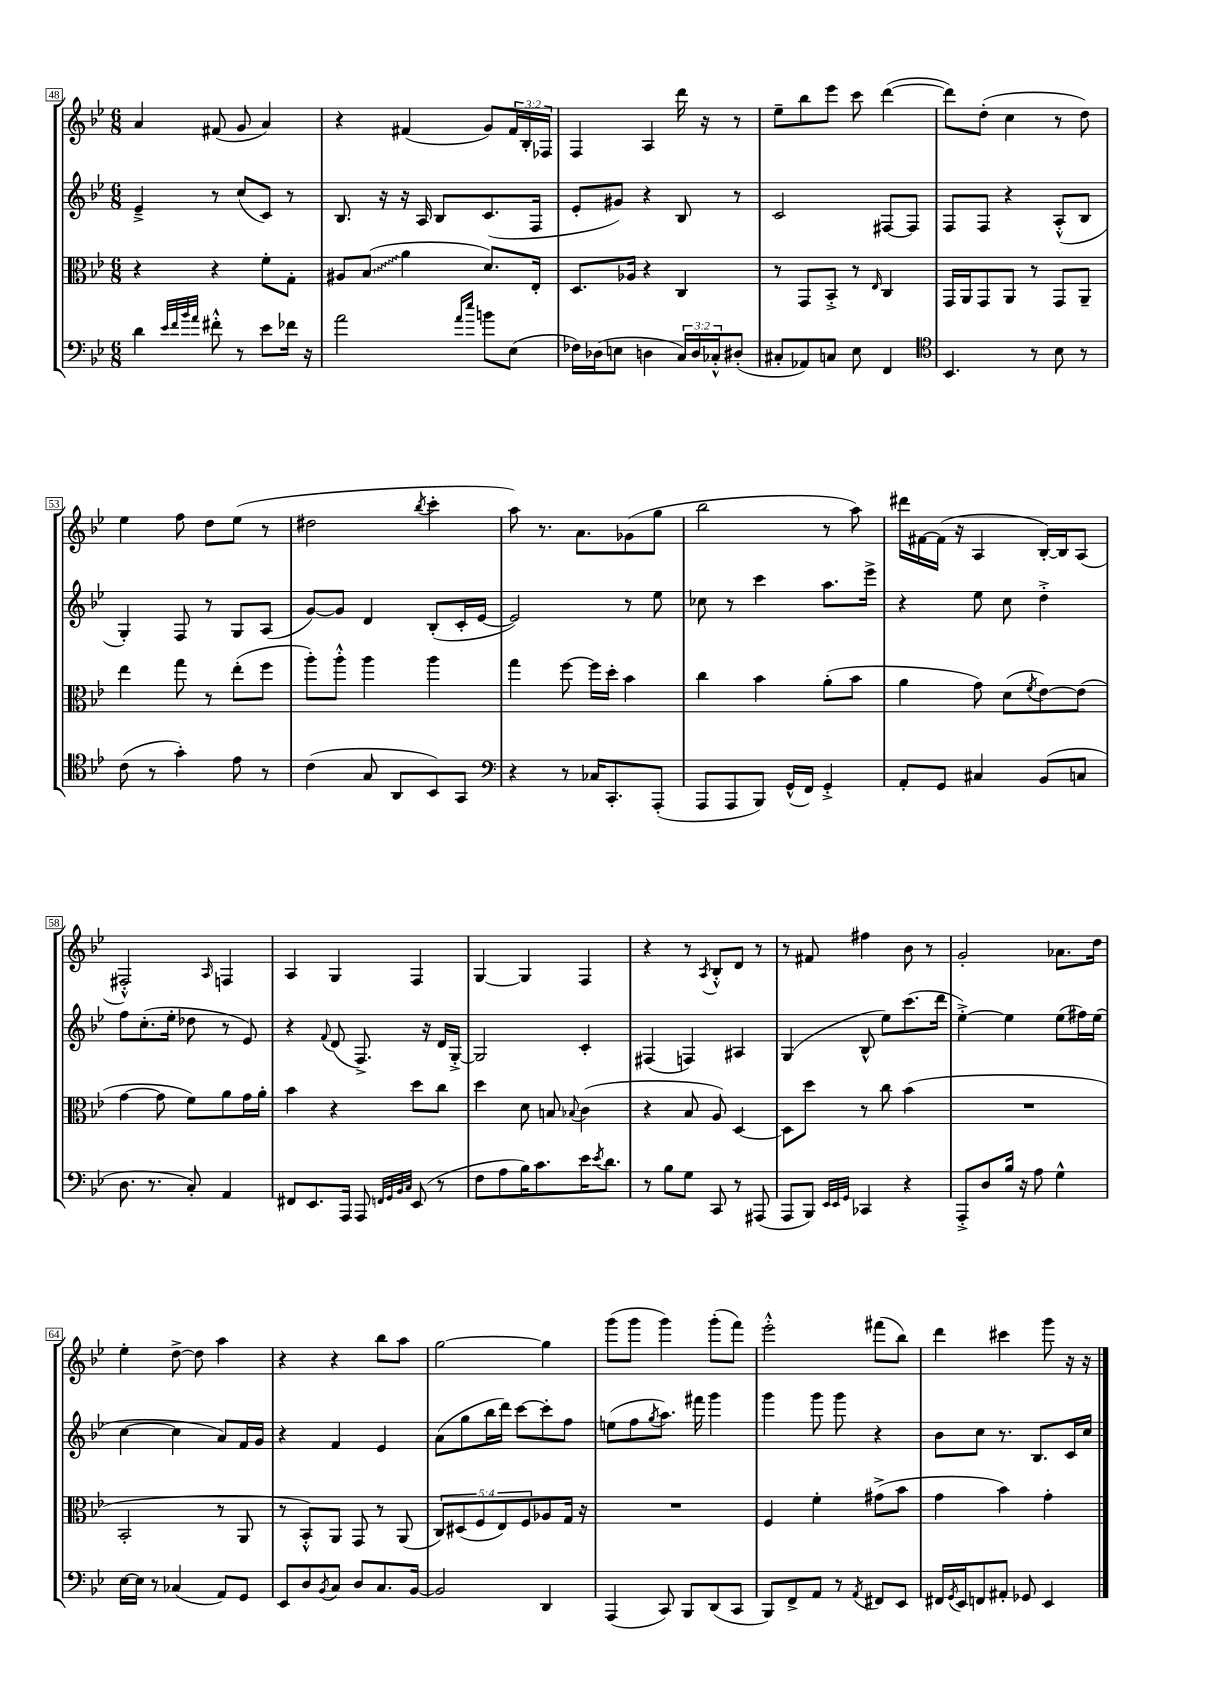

**kern	**kern	**kern	**kern
*staff4	*staff3	*staff2	*staff1
*clefF4	*clefC3	*clefG2	*clefG2
*k[b-e-]	*k[b-e-]	*k[b-e-]	*k[b-e-]
*M6/8	*M6/8	*M6/8	*M6/8
4d	4r	4e-~^	4a
32qqe-	.	.	.
32qqf	.	.	.
32qqb-	.	.	.
32qqa	.	.	.
8f#'^^	4r	8r	(8f#
8r	.	(8cc	8g
8e-	8f'	8c)	4a)
16f-	8G'	8r	.
16r	.	.	.
=	=	=	=
2a	8A#	8.B-	4r
.	(8B-	.	.
.	.	16r	.
.	4a	16r	(4f#
.	.	16A	.
.	.	8B-	.
16qqa	.	.	.
16qqee-	.	.	.
8b	8.d)	(8.c	8g)
(8E-	.	.	24f#
.	.	.	24B-'
.	16E-'	16F	.
.	.	.	24F-
=	=	=	=
16F-)	8.D	8e-'	4F
(16D-	.	.	.
8E	.	8g#)	.
.	16A-	.	.
4D	4r	4r	4A
24C)	4C	8B-	16ddd
24D	.	.	.
.	.	.	16r
24C-'^^	.	.	.
(8D#'	.	8r	8r
=	=	=	=
8C#'	8r	2c	8ee-~
8AA-)	8GG	.	8bb-
8C	8BB-'^	.	8eee-
8E-	8r	.	8ccc
.	16qqE-	.	.
4FF	4C	[8F#	([4ddd
.	.	8F#]	.
=	=	=	=
*clefC4	*	*	*
4.BB-	16GG	8F	8ddd])
.	16AA	.	.
.	8GG	8F	(8dd'
.	8AA	4r	4cc
8r	8r	.	.
8B-	8GG	(8A'^^	8r
8r	8AA~	8B-	8dd)
=	=	=	=
(8c	4ee-	4G')	4ee-
8r	.	.	.
4g')	8gg	8F	8ff
.	8r	8r	8dd
8e-	(8ee-'	8G	(8ee-
8r	8ff	(8A	8r
=	=	=	=
(4c	8aa')	[8g)	2dd#
.	8aa'^^	8g]	.
8G	4aa	4d	.
8AA	.	.	.
.	.	.	8qbb-
8BB-)	4aa	(8B-'	4ccc'
8GG	.	16c'	.
.	.	[16e-	.
=	=	=	=
*clefF4	*	*	*
4r	4gg	2e-])	8aa)
.	.	.	8.r
8r	[8ff	.	.
.	.	.	8.a
16C-	16ff]	.	.
8.CC'	16dd'	.	.
.	4b-	8r	(8g-
(8AAA'	.	8ee-	8gg
=	=	=	=
8AAA	4cc	8cc-	2bb-
8AAA	.	8r	.
8BBB-)	4b-	4ccc	.
(16GG^^	.	.	.
16FF)	.	.	.
4GG'^	(8a'	8.aa	8r
.	8b-	.	8aa)
.	.	16eee-^	.
=	=	=	=
8AA'	4a	4r	16ddd#
.	.	.	[16f#
8GG	.	.	(16f#]
.	.	.	16r
4C#	8g)	8ee-	4A
.	(8d	8cc	.
.	8qf	.	.
(8BB-	[8e-)	4dd'^	[16B-')
.	.	.	16B-]
8C	(8e-]	.	(8A
=	=	=	=
8.D	[4g	8ff	2F#'^^)
.	.	(8.cc'	.
8.r	.	.	.
.	8g]	.	.
.	.	16ee-'	.
8C')	8f)	8dd-	.
.	.	.	16qqA
4AA	8a	8r	4F
.	16g	8e-)	.
.	16a'	.	.
=	=	=	=
8FF#	4b-	4r	4A
8.EE-	.	.	.
.	.	8qqf	.
.	4r	(8d	4G
16AAA	.	.	.
8AAA	.	8.F^)	.
32qqFF	.	.	.
32qqGG	.	.	.
32qqBB-	.	.	.
32qqC	.	.	.
(8EE-	8dd	.	4F
.	.	16r	.
8r	8cc	16d	.
.	.	[16G'^	.
=	=	=	=
8F	4dd	2G]	[4G
8A	.	.	.
16B-)	8d	.	4G]
8.c	.	.	.
.	8B	.	.
.	8qqB-	.	.
16e-	(4c	4c'	4F
8qe-	.	.	.
8.d	.	.	.
=	=	=	=
8r	4r	(4F#	4r
8B-	.	.	.
8G	8B-	4F)	8r
.	.	.	8qA
8CC	8A)	.	8B-'^^
8r	[4D	4A#	8d
(8AAA#	.	.	8r
=	=	=	=
8AAA	8D]	(4G	8r
8BBB-)	8dd	.	8f#
32qqEE-	.	.	.
32qqEE-	.	.	.
32qqGG	.	.	.
4CC-	8r	8B-^^	4ff#
.	8cc	8ee-)	.
4r	(4b-	(8.ccc	8b-
.	.	.	8r
.	.	16ddd	.
=	=	=	=
8AAA'^	2.r	[4ee-'^)	2g'
8D	.	.	.
16B-	.	4ee-]	.
16r	.	.	.
8A	.	.	.
4G^^	.	(8ee-	8.a-
.	.	16ff#)	.
.	.	(16ee-	16dd
=	=	=	=
[16E-	2BB-'	[4cc	4ee-'
16E-]	.	.	.
8r	.	.	.
(4C-	.	4cc]	[8dd^
.	.	.	8dd]
8AA)	8r	8a)	4aa
8GG	8AA	16f	.
.	.	16g	.
=	=	=	=
8EE-	8r	4r	4r
8D	8BB-'^^)	.	.
8qBB-	.	.	.
8C	8AA	4f	4r
8D	8GG	.	.
8.C	8r	4e-	8bb-
.	(8AA	.	8aa
[16BB-	.	.	.
=	=	=	=
2BB-]	10C)	(8a	[2gg
.	(10D#	.	.
.	.	8gg	.
.	10F	.	.
.	.	16bb-	.
.	10E-)	.	.
.	.	16ddd)	.
.	.	[8ccc	.
.	10F	.	.
4DD	8A-	8ccc']	4gg]
.	16G	8ff	.
.	16r	.	.
=	=	=	=
(4AAA	2.r	(8ee	(8ggg
.	.	8ff	8ggg
.	.	8qgg	.
8CC)	.	8.aa)	4ggg)
8BBB-	.	.	.
.	.	16fff#	.
(8DD	.	4ggg	(8ggg'
8CC	.	.	8fff)
=	=	=	=
8BBB-)	4F	4ggg	2eee-'^^
8FF^	.	.	.
8AA	4f'	8ggg	.
8r	.	8ggg	.
8qAA	.	.	.
8FF#	(8g#^	4r	(8fff#
8EE-	8b-	.	8bb-)
=	=	=	=
16FF#	4g	8b-	4ddd
8qGG	.	.	.
16EE-	.	.	.
8FF	.	8cc	.
8AA#'	4b-)	8.r	4ccc#
8GG-	.	.	.
.	.	8.B-	.
4EE-	4g'	.	8ggg
.	.	16c	16r
.	.	16cc	16r
==	==	==	==
*-	*-	*-	*-
